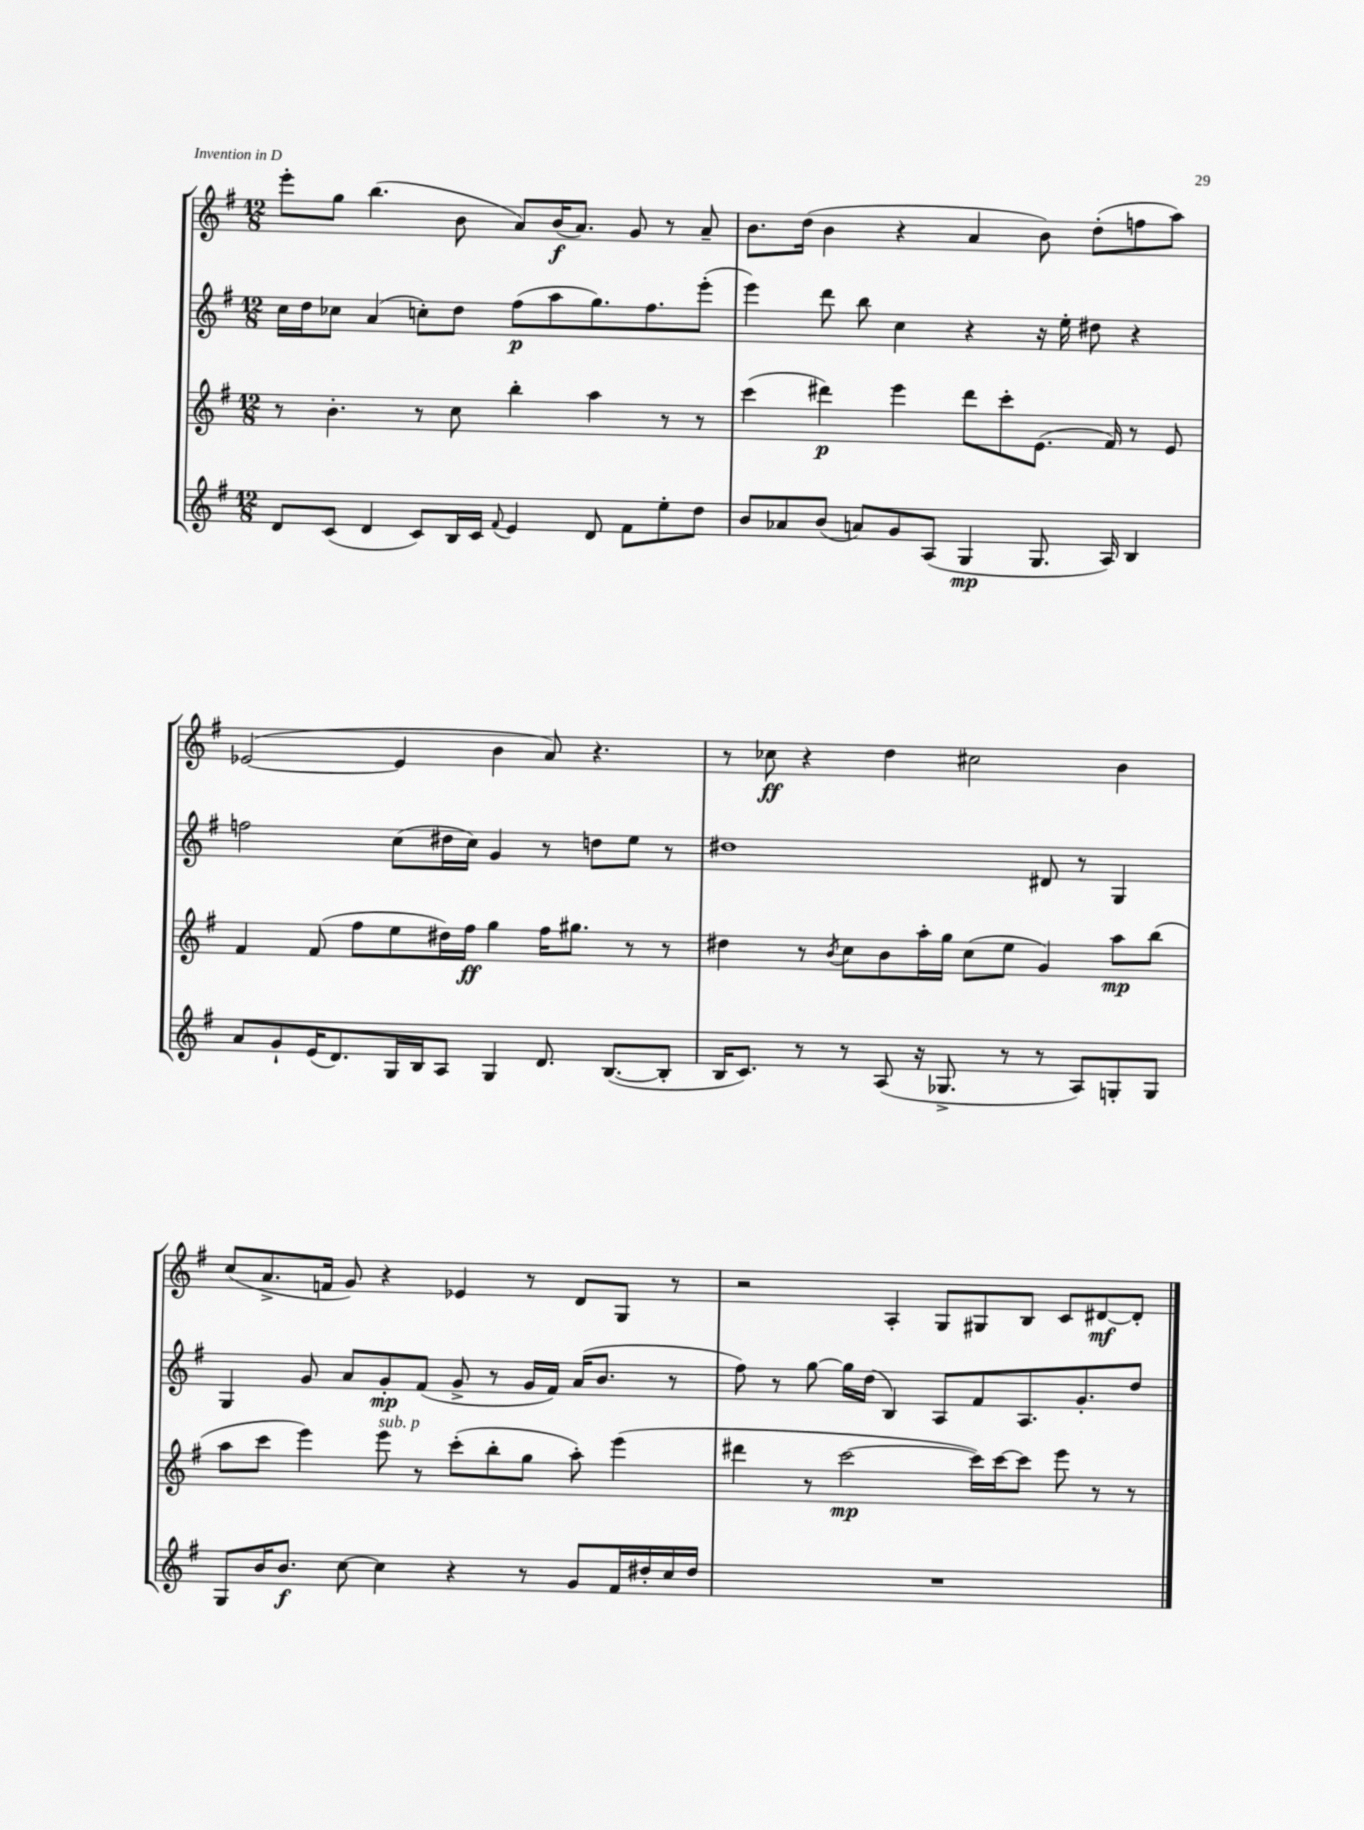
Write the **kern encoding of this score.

**kern	**kern	**kern	**kern
*staff4	*staff3	*staff2	*staff1
*clefG2	*clefG2	*clefG2	*clefG2
*k[f#]	*k[f#]	*k[f#]	*k[f#]
*M12/8	*M12/8	*M12/8	*M12/8
8d/L	8r	16cc\LL	8eee'\L
.	.	16dd\J	.
(8c/J	4.b'\	8cc-\J	8gg\J
4d/	.	(4a/	(4.bb\
8c/L)	8r	8cc'\L)	.
16B/L	8cc\	8dd\J	8b\
16c/JJ	.	.	.
8qqf#/	.	.	.
4e/	4bb'\	(8ff#\L	8a/L)
.	.	8aa\	(16b/K
.	.	.	8.a/J)
8d/	4aa\	8.gg\)	.
8f#\L	.	.	8g/
.	.	8.ff#\	.
8ee'\	8r	.	8r
8dd\J	8r	(8eee'\J	8a~/
=	=	=	=
8b/L	(4ccc\	4eee\)	8.b\L
8a-/	.	.	.
.	.	.	(16dd\Jk
(8b/J	4ddd#\)	8ddd\	4b\
8a/L)	.	8bb\	.
8g/	4eee\	4cc\	4r
(8A/J	.	.	.
4G/	8ddd#\L	4r	4a/
.	8ccc'\	.	.
8.G/	(8.e\J	16r	8b\)
.	.	16ee'\	.
.	.	8dd#\	(8dd'\L
16A/)	16f#/)	.	.
4B/	8r	4r	8ff\
.	8e/	.	8aa\J)
=	=	=	=
8a/L	4f#/	2ff\	([2e-/
8g`/	.	.	.
(16e/K	(8f#/	.	.
8.d/)	.	.	.
.	8ff#\L	.	.
16G/L	8ee\	(8cc\L	4e-/]
16B/J	.	.	.
8A/J	16dd#\L)	16dd#\L	.
.	16ff#\JJ	16cc\JJ)	.
4G/	4gg\	4g/	4b\
8.d/	16ff#\LK	8r	8a/)
.	8.gg#\J	.	.
.	.	8dd\L	4.r
([8.B/L	.	.	.
.	8r	8ee\J	.
8B'/]J	8r	8r	.
=	=	=	=
16B/LK	4dd#\	1dd#	8r
8.c/J)	.	.	.
.	.	.	8cc-\
8r	8r	.	4r
.	8qb/	.	.
8r	8cc\L	.	.
(8A/	8b\	.	4dd\
16r	16aa'\L	.	.
8.G-^/	16gg\JJ	.	.
.	(8cc\L	.	2cc#\
8r	8ee\J	.	.
8r	4g/)	8d#/	.
8A/L)	.	8r	.
8G'/	8aa\L	4G/	4b\
8G/J	(8bb\J	.	.
=	=	=	=
8G/L	8aa\L	4G/	(8cc/L
16b/K	8ccc\J	.	8.a^/
8.b/J	.	.	.
.	4eee\)	8g/	.
.	.	.	16f/Jk
[8cc\	.	8a/L	8g/)
4cc\]	8eee\	8g'/	4r
.	8r	(8f#/J	.
4r	(8ccc'\L	8g^/	4e-/
.	8bb'\	8r	.
8r	8gg\J	16g/LL	8r
.	.	16f#/JJ)	.
8g/L	8aa'\)	(16a/LK	8d/L
.	.	8.b/J	.
16f#/L	(4eee\	.	8G/J
16dd#'/	.	.	.
16cc/	.	8r	8r
16dd#/JJ	.	.	.
=	=	=	=
1.r	4ddd#\	8ff#\)	2r
.	.	8r	.
.	8r	[8gg\	.
.	[2ccc\	16gg\]LL	.
.	.	(16dd\JJ	.
.	.	4B/)	4A'/
.	.	8A/L	8G/L
.	16ccc\]LL)	8f#/	8G#/
.	[16ccc\J	.	.
.	8ccc\]J	8.A/	8B/J
.	8eee\	.	8c/L
.	.	8.g'/	.
.	8r	.	[8d#/
.	8r	8dd/J	8d#'/]J
==	==	==	==
*-	*-	*-	*-
